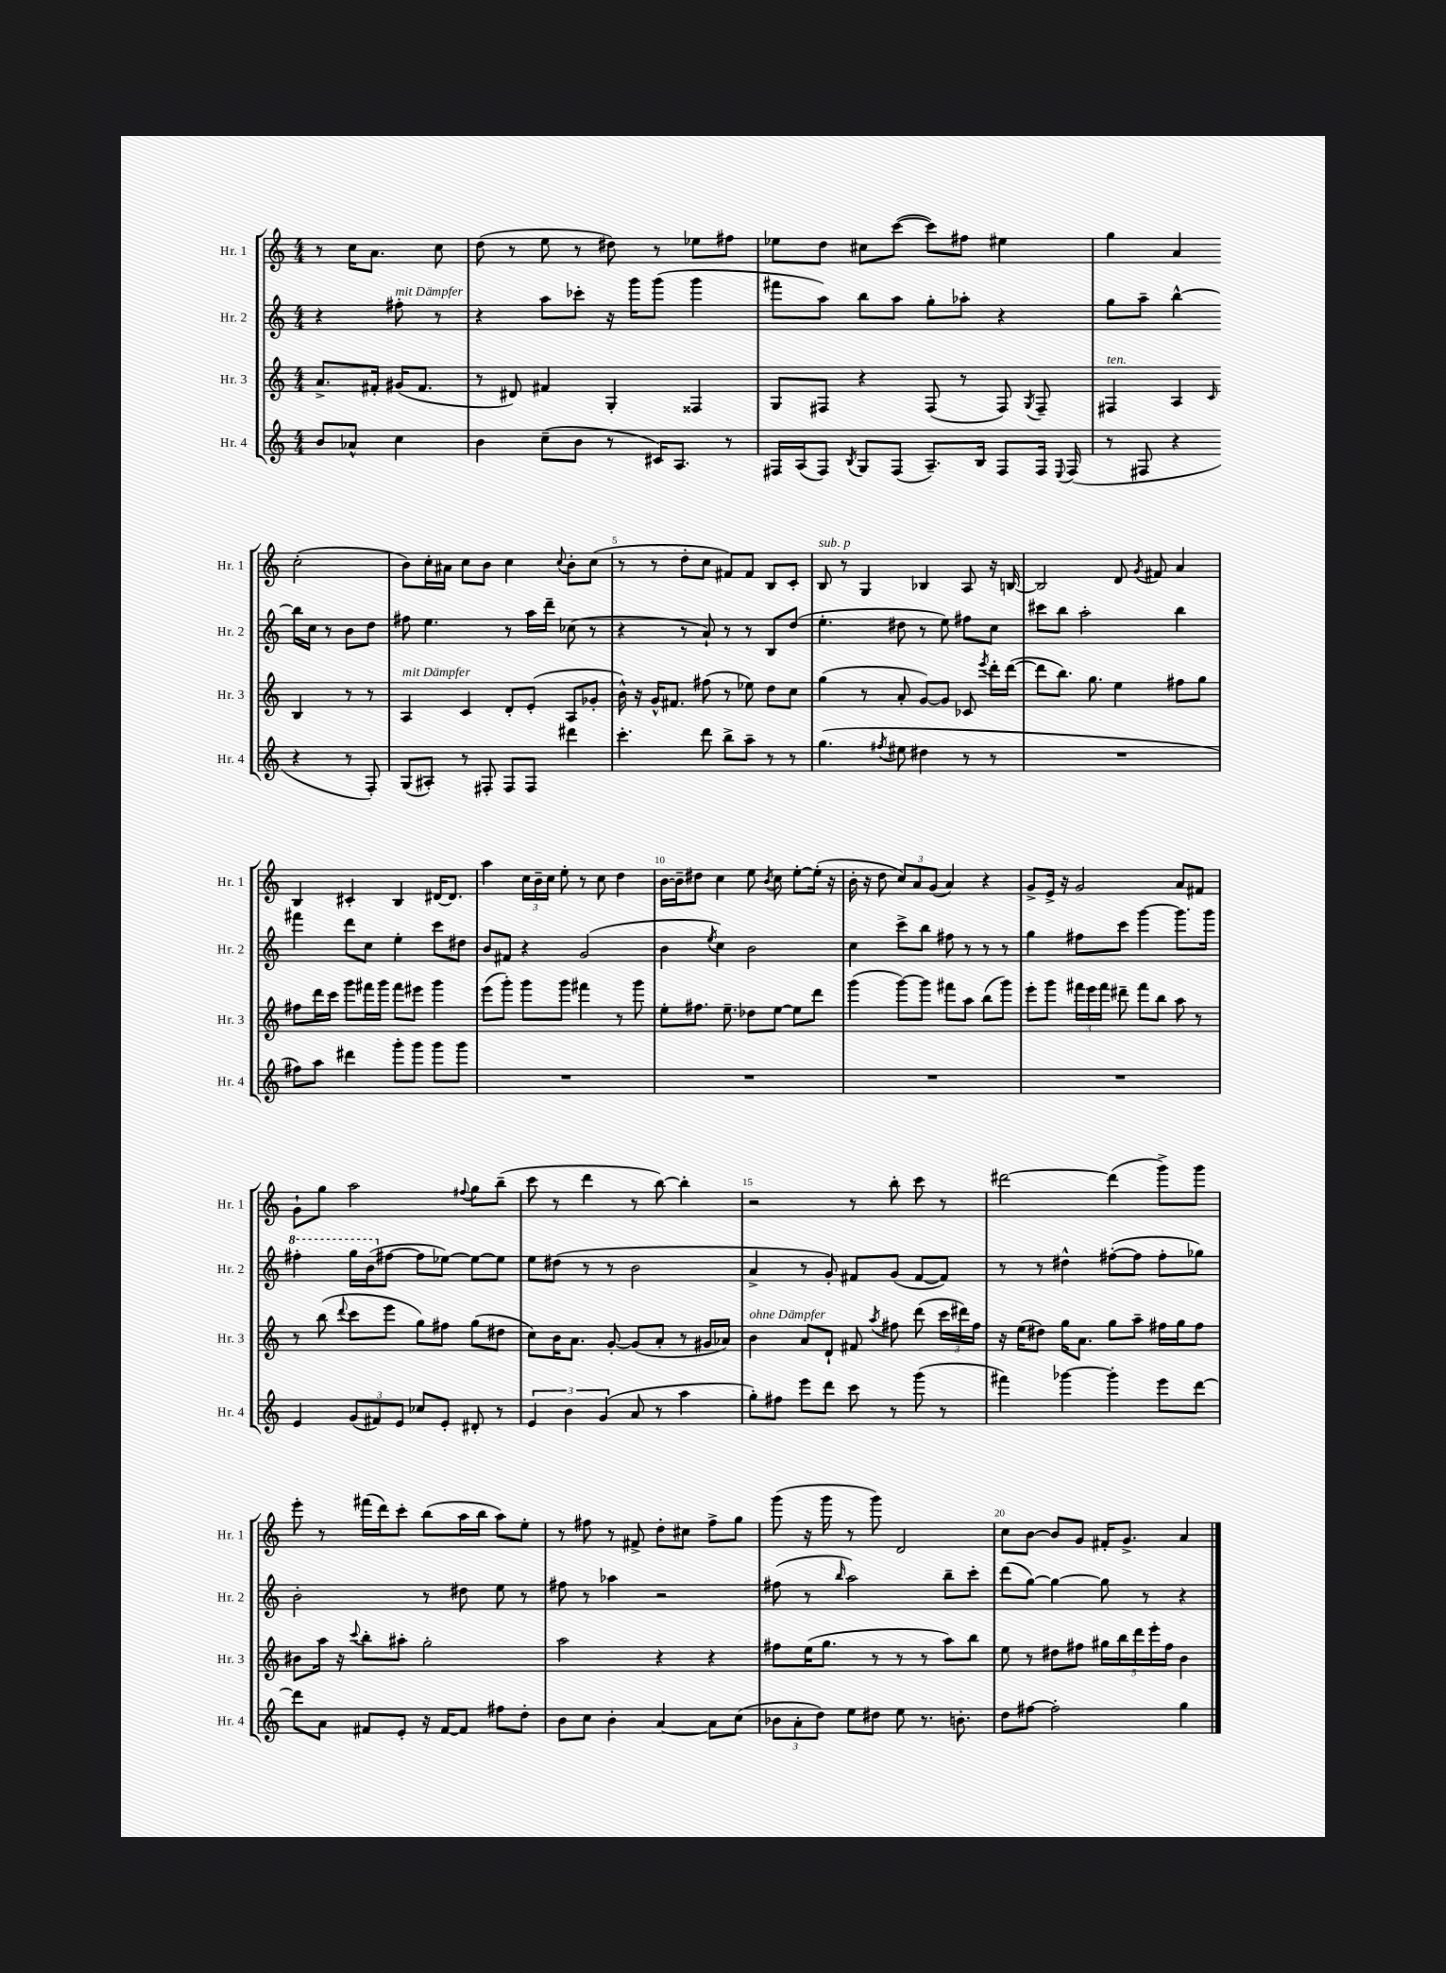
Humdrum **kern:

**kern	**kern	**kern	**kern
*part4	*part3	*part2	*part1
*staff4	*staff3	*staff2	*staff1
*I"Hr. 4	*I"Hr. 3	*I"Hr. 2	*I"Hr. 1
*I'Hr. 4	*I'Hr. 3	*I'Hr. 2	*I'Hr. 1
*clefG2	*clefG2	*clefG2	*clefG2
*k[]	*k[]	*k[]	*k[]
*M4/4	*M4/4	*M4/4	*M4/4
=	=	=	=
8b/L	8.a^/L	4r	8r
8a-X^^/J	.	.	16cc\KL
.	16f#X'/Jk	.	8.a\J
!	!	!LO:TX:a:i:t=mit Dämpfer	!
4cc\	(16g#X/KL	8ff#X'\	.
.	8.f#/J	.	.
.	.	8r	8cc\
=1	=1	=1	=1
4b\	8r	4r	(8dd\
.	8d#X/)	.	8r
(8cc~\L	4f#X/	8aa\L	8ee\
8b\J	.	8ccc-X'\J	8r
8r	4G'/	16r	8dd#X\)
.	.	16ggg\KL	.
16c#X/KL)	.	(8ggg\J	8r
8.A/J	.	.	.
.	4F##X/	4ggg\	8ee-X\L
8r	.	.	8ff#X\J
=2	=2	=2	=2
16F#X/LL	8G/L	8fff#X\L	8ee-X\L
(16A/J	.	.	.
8F#/J)	8F#X/J	8aa\J)	8dd\J
8qB/	.	.	.
8G/L	4r	8bb\L	8cc#X\L
(8F#/J	.	8aa\J	([8ccc\J
8.A~/L)	(8F#/	8gg'\L	8ccc\L])
.	8r	8aa-X'\J	8ff#X\J
16B/Jk	.	.	.
8F#/L	8F#/)	4r	4ee#X\
.	8qG/	.	.
16F#/Jk	8F#~/	.	.
8qqE/	.	.	.
(16F#/	.	.	.
=3	=3	=3	=3
!	!LO:TX:a:i:t=ten.	!	!
8r	4F#X/	8gg\L	4gg\
8F#X/	.	8aa~\J	.
4r	4A/	[4bb^^\	4a/
.	16qqc/	.	.
4r	4B/	16bb\LL]	(2cc'\
.	.	16cc\JJ	.
.	.	8r	.
8r	8r	8b\L	.
8F#'/)	8r	8dd\J	.
!!LO:LB:g=z
=4	=4	=4	=4
!	!LO:TX:a:i:t=mit Dämpfer	!	!
(8G/L	4A/	8ff#X\	8b\L)
8A#X'/J)	.	4.ee\	16cc'\L
.	.	.	16a#X\JJ
8r	4c/	.	8cc\L
8F#X'/	.	.	8b\J
8F#/L	8d'/L	8r	4cc\
8F#/J	(8e'/J	16aa\LL	.
.	.	16ddd~\JJ	.
.	.	.	8qqcc/
4ddd#X\	8A/L	(8cc-X\	8b'\L
.	8g-X'/J	8r	(8cc\J
=5	=5	=5	=5
4.ccc'\	16b^^\)	4r	8r
.	16r	.	.
.	16g^^/KL	.	8r
.	8.f#X/J	.	.
.	.	8r	8dd'\L
8ddd\	(8ff#X\	8a`/)	8cc\J
8bb^\L	8r	8r	8f#X/L)
8aa~\J	8ee-X\)	8r	8f#/J
8r	8dd\L	8B/L	8B/L
8r	8cc\J	(8dd/J	8c'/J
=6	=6	=6	=6
!	!	!	!LO:TX:a:i:t=sub. p
(4.gg\	(4gg\	4.ee'\	8B/
.	.	.	8r
.	8r	.	4G/
8qff#X/	.	.	.
8ee#X\	8a'/	8dd#X\	.
4dd#X\	[8g/L)	8r	4B-X/
.	8g/J]	8ee\)	.
8r	8c-X/	8ff#X\L	8A/
.	8qeee/	.	.
8r	16ddd'\LL	8cc\J	16r
.	([16ddd\JJ	.	[16Bn/
=7	=7	=7	=7
1r	8ddd\L]	8ccc#X\L	2B/]
.	8.bb\J)	8bb\J	.
.	.	2aa'\	.
.	8.gg\	.	.
.	4ee\	.	8d/
.	.	.	8qg/
.	.	.	8f#X/
.	8ff#X\L	4bb\	4a/
.	8gg\J	.	.
!!LO:LB:g=z
=8	=8	=8	=8
8ff#X\L)	8ff#X\L	4fff#X\	4B/
8aa\J	16ddd\L	.	.
.	16ccc\JJ	.	.
4ddd#X\	8ggg\L	8ddd\L	4c#X'/
.	16fff#X\L	8cc\J	.
.	16ggg\JJ	.	.
8ggg'\L	8fff#\L	4ee'\	4B/
8ggg\J	8eee#X\J	.	.
8ggg\L	4ggg\	8ccc\L	[16d#X/KL
.	.	.	8.d#/J]
8ggg\J	.	8dd#X\J	.
=9	=9	=9	=9
1r	(8eee\L	8b/L	4aa\
.	8ggg'\J)	8f#X/J	.
.	8ggg\L	4r	24cc\LL
.	.	.	24b~\
.	.	.	24cc\JJ
.	8ggg\J	.	8ee'\
.	4fff#X\	(2g/	8r
.	.	.	8cc\
.	8r	.	4dd\
.	8ggg\	.	.
=10	=10	=10	=10
1r	8ee'\L	4b\	[16b\LL
.	.	.	16b~\J]
.	8.ff#X\J	.	8dd#X\J
.	.	8qee/	.
.	.	4cc\)	4cc\
.	8.ee~\	.	.
.	8dd-X\L	2b\	8ee\
.	.	.	8qb/
.	[8ee\J	.	8cc\
.	8ee\L]	.	[8ee'\L
.	8ddd\J	.	(16ee'\Jk]
.	.	.	16r
=11	=11	=11	=11
1r	(4ggg\	4cc\	16b'\
.	.	.	16r
.	.	.	8dd\
.	[8ggg\L)	8ccc^\L	12cc/L)
.	.	.	12a/
.	8ggg\J]	8bb\J	.
.	.	.	(12g/J
.	8fff#X\L	8ff#X\	4a/)
.	8aa\J	8r	.
.	(8bb\L	8r	4r
.	8ggg\J)	8r	.
=12	=12	=12	=12
1r	8eee'\L	4gg\	8g^/L
.	8ggg\J	.	16e^/Jk
.	.	.	16r
.	24fff#X\LL	8ff#X\L	2g/
.	24eee\	.	.
.	24fff#\JJ	.	.
.	8ddd#X~\	8ccc\J	.
.	8fff#\L	[4ggg\	.
.	8bb\J	.	.
.	8aa\	8.ggg\L]	8a/L
.	8r	.	8f#X/J
.	.	16ggg\Jk	.
!!LO:LB:g=z
=13	=13	=13	=13
*	*	*8va	*
4e/	8r	4fff#X'\	8g`\L
.	(8bb\	.	8gg\J
.	8qqddd/	.	.
(12g/L	8ccc\L	16ggg\LL	2aa\
.	.	(16bb\J	.
12f#X/)	.	.	.
*	*	*X8va	*
.	8eee\J	[8ff#X\J	.
12e/J	.	.	.
8cc-X/L	8gg\L)	8ff#\L]	.
8e'/J	8ff#X\J	[8ee-X\J)	.
.	.	.	8qqff#X/
8d#X'/	(8gg\L	8ee-\L_	8gg\L
8r	8dd#X\J	8ee-\J]	(8bb~\J
=14	=14	=14	=14
6e/	8cc\L)	8ee\L	8ccc\
.	16b\K	(8dd#X\J	8r
6b\	.	.	.
.	8.a\J	.	.
.	.	8r	4ddd\
(6g/	.	.	.
.	[8g'/	8r	.
8a/	(8g/L]	2b\	8r
8r	8a'/J	.	[8bb\)
4aa\	8r	.	4bb'\]
.	16g#X/LL	.	.
.	16a-X/JJ)	.	.
=15	=15	=15	=15
!	!LO:TX:a:i:t=ohne Dämpfer	!	!
8gg'\L)	4b\	4a^/	2r
8ff#X\J	.	.	.
8eee\L	8a/L	8r	.
8ddd\J	8d`/J	8g'/)	.
8ccc\	8f#X/	8f#X/L	8r
.	8qaa/	.	.
8r	8ff#X\	(8g/J	8bb'\
(8ggg\	(8ddd\	[8f#/L	8ccc\
8r	24ccc\LL	8f#/J])	8r
.	24ddd#X\)	.	.
.	24ff#\JJ	.	.
=16	=16	=16	=16
4fff#X\)	16r	8r	[2ddd#X\
.	(16ee\KL	.	.
.	8dd#X\J)	8r	.
[4ggg-X\	16gg\KL	4dd#X^^\	.
.	8.a\J	.	.
4ggg-'\]	8gg\L	([8ff#X'\L	(4ddd#\]
.	8aa~\J	8ff#\J]	.
8eee\L	16ff#X\LL	8ff#'\L	8ggg^\L)
.	16gg\J	.	.
[8ddd\J	8ff#\J	8gg-X\J)	8ggg\J
!!LO:LB:g=z
=17	=17	=17	=17
8ddd\L]	8b#X\L	2b'\	8eee'\
8a\J	16aa\Jk	.	8r
.	16r	.	.
.	8qqccc/	.	.
8f#X/L	8bb'\L	.	(16fff#X\LL
.	.	.	16ddd\J)
8e'/J	8aa#X'\J	.	8ccc'\J
16r	2gg'\	8r	(8bb\L
[16f#/KL	.	.	.
8f#/J]	.	8dd#X\	16aa\L
.	.	.	16bb\JJ
8ff#X\L	.	8ee\	8aa\L)
8dd'\J	.	8r	8ee'\J
=18	=18	=18	=18
8b\L	2aa\	8ff#X\	8r
8cc\J	.	8r	8ff#X\
4b'\	.	4aa-X\	8r
.	.	.	8f#X^/
[4a/	4r	2r	8dd'\L
.	.	.	8cc#X\J
8a\L]	4r	.	8ff#^\L
(8cc\J	.	.	8gg\J
=19	=19	=19	=19
12b-X\L	8ff#X\L	(8ff#X\	(8ggg\
12a'\	.	.	.
.	(16ee\K	8r	16r
12dd\J)	.	.	.
.	8.gg\J	.	16ggg\
.	.	16qqbb/	.
8ee\L	.	2aa\)	8r
8dd#X\J	8r	.	8ggg\)
8ee\	8r	.	2d/
8.r	8r	.	.
.	8aa\L)	8bb~\L	.
8.bn'\	.	.	.
.	8bb\J	8ccc'\J	.
=20	=20	=20	=20
8dd\L	8ee\	(8ddd\L	8cc\L
[8ff#X\J	8r	[8gg\J)	[8b\J
2ff#'\]	8dd#X\L	4gg\_	8b/L]
.	8ff#X\J	.	8g/J
.	20gg#X\LL	8gg\]	16f#X'/KL
.	20bb\	.	.
.	.	.	8.g^/J
.	20ddd\	.	.
.	.	8r	.
.	20eee'\	.	.
.	20ff#\JJ	.	.
4gg\	4b\	4r	4a/
==	==	==	==
*-	*-	*-	*-
